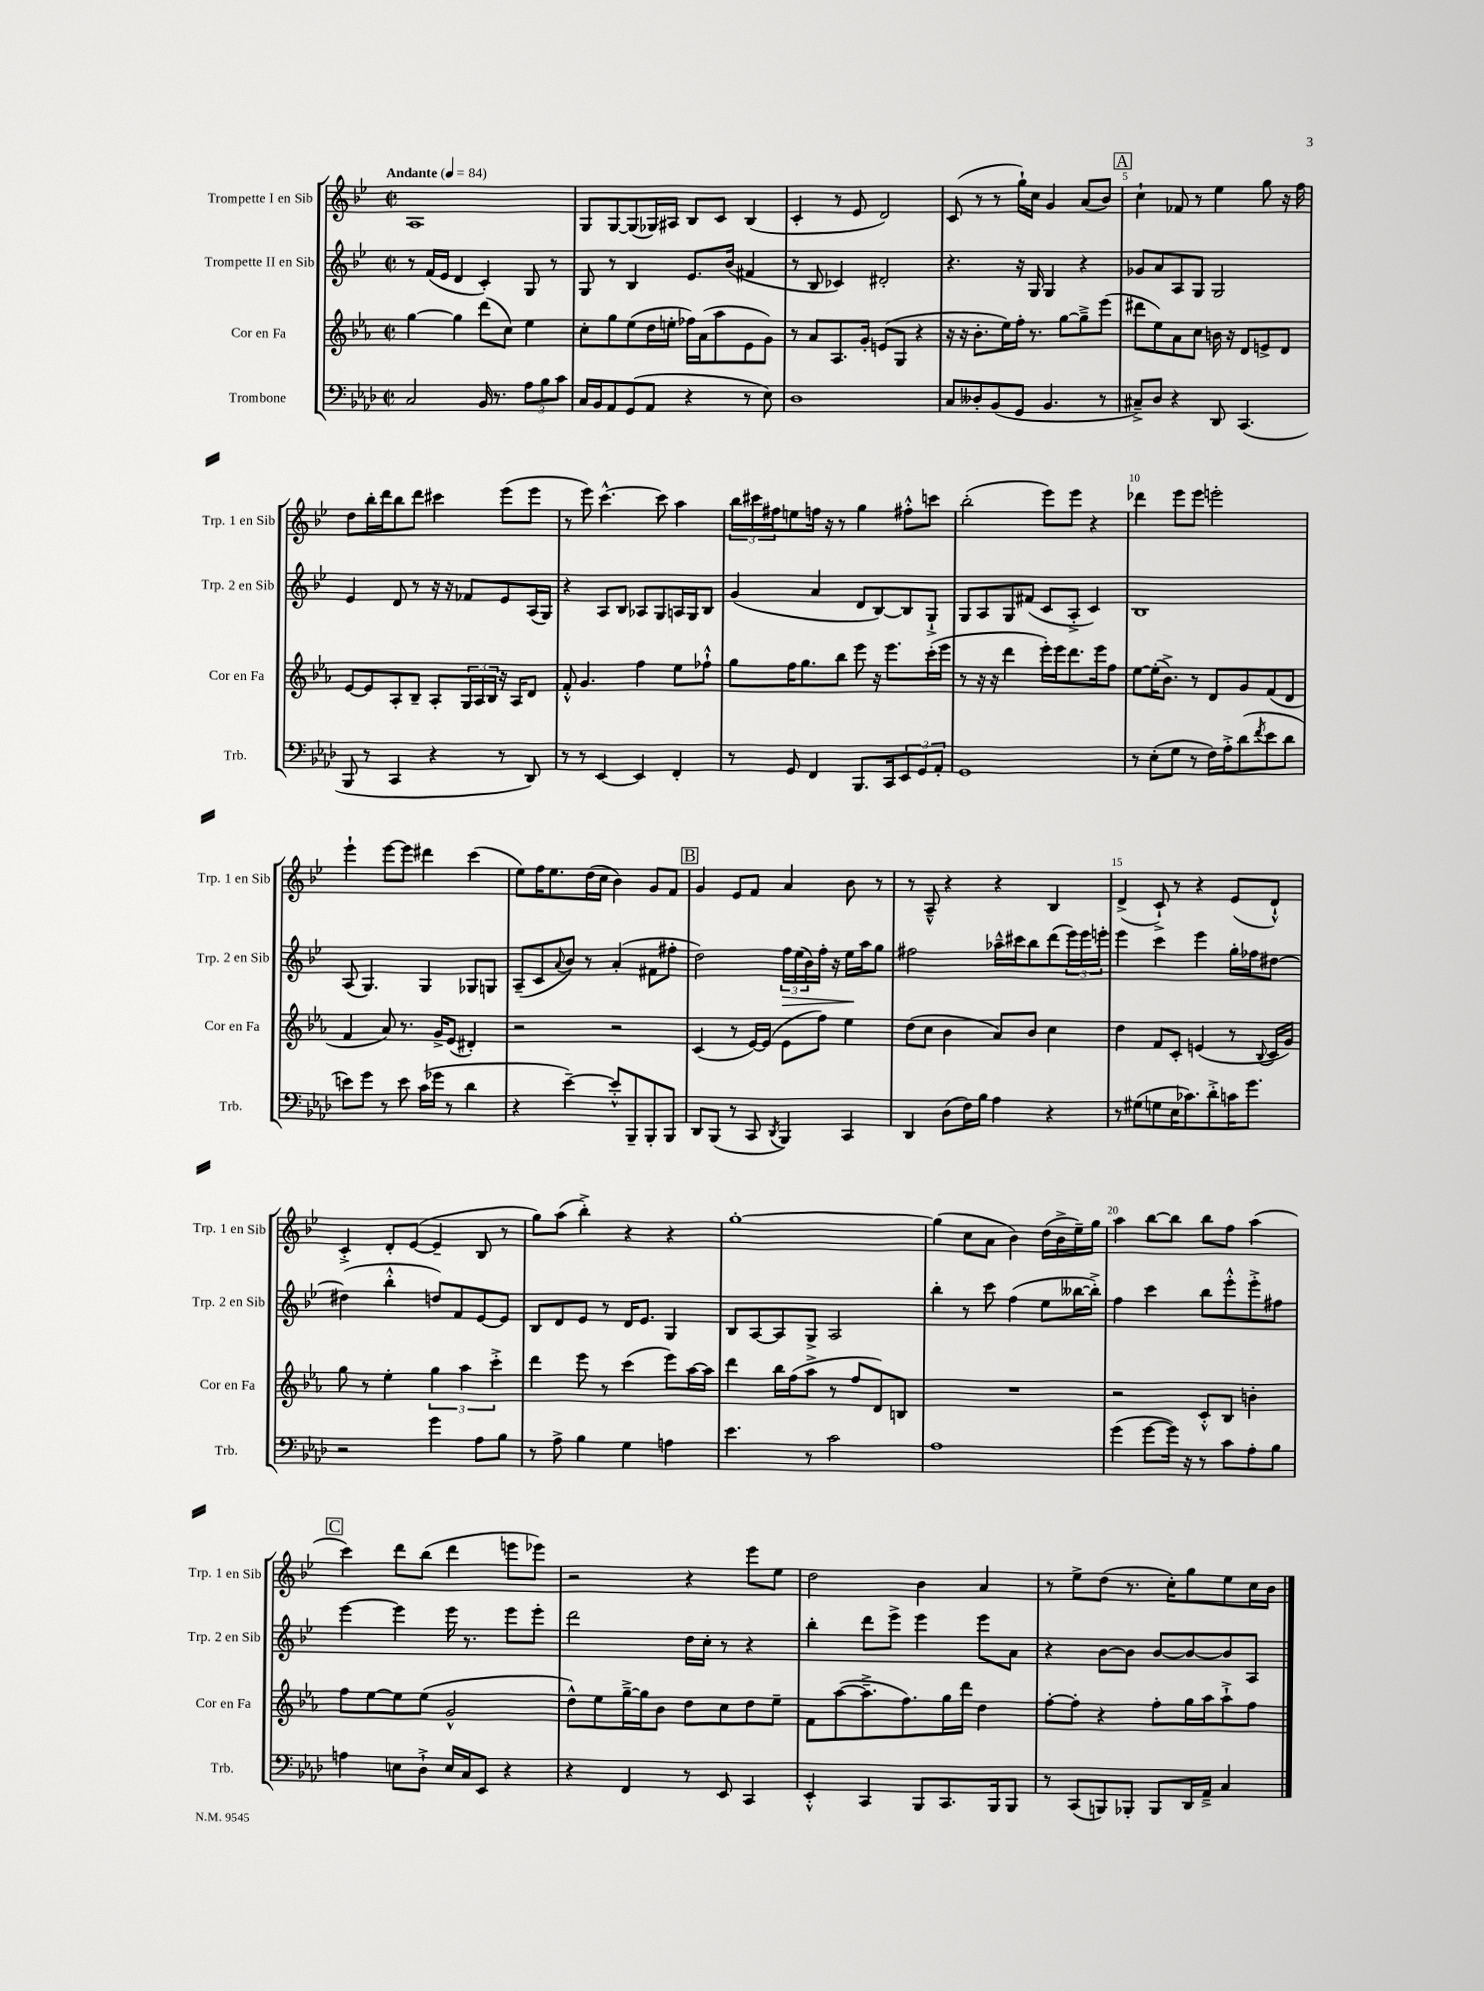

**kern	**kern	**kern	**kern
*staff4	*staff3	*staff2	*staff1
*clefF4	*clefG2	*clefG2	*clefG2
*k[b-e-a-d-]	*k[b-e-a-]	*k[b-e-]	*k[b-e-]
*M2/2	*M2/2	*M2/2	*M2/2
*met(c|)	*met(c|)	*met(c|)	*met(c|)
*MM84	*MM84	*MM84	*MM84
2C	[4gg	8r	1A
.	.	(16f	.
.	.	16e-	.
.	4gg]	4d	.
16BB-	(8ddd	4c')	.
8.r	.	.	.
.	8cc)	.	.
12A-	4ee-	8G	.
12B-	.	.	.
.	.	8r	.
12c	.	.	.
=	=	=	=
16C	8cc'	8G	8G
16BB-	.	.	.
8AA-	8gg	8r	[8G
(8GG	(8ee-	4B-	(8G]
8AA-	16dd	.	16G-)
.	16ee'	.	16A#
4r	16ff-)	8.e-	8B-
.	(16a-	.	.
.	8aa-	.	8c
.	.	(16b-	.
8r	8e-	4f#	(4B-
8E-)	8g)	.	.
=	=	=	=
1D-	8r	8r	4c'
.	8a-	8B-	.
.	8.A-	4c-)	8r
.	.	.	8e-
.	16g'	.	.
.	(8e	2d#'	2d)
.	8G	.	.
.	4r	.	.
=	=	=	=
8C	16r	4.r	(8c
.	16r	.	.
8D--'	8.b-'	.	8r
(8BB-	.	.	8r
.	16ee-)	.	.
8GG	16ff'	16r	16gg`)
.	8.r	16G	16cc
4.BB-	.	4G	4g
.	[8gg	.	.
.	8gg~^]	4r	(8a
8r	(8eee-	.	8b-)
=	=	=	=
8C#~^)	8ddd#	8g-	4cc`
8D-	8ee-)	8a	.
4r	8a-	8A	8f-
.	8cc	8G	8r
8DD-	16b	2G	4ee-
.	16r	.	.
(4.CC	8d	.	.
.	8e^	.	8gg
.	8d	.	16r
.	.	.	16ff
=	=	=	=
8BBB-	[8e-	4e-	8dd
8r	8e-]	.	16bb-'
.	.	.	16ddd
4CC	8A-'	8d	8bb-
.	8B-~	8r	8ddd
4r	8A-'	16r	4ccc#
.	.	16r	.
.	24G	8f-	.
.	24A-	.	.
.	24B-	.	.
8r	16r	8e-	(8eee-
.	16A-	.	.
8DD-)	8d	(16A	8eee-
.	.	16G)	.
=	=	=	=
8r	8f'^^	4r	8r
8r	4.g	.	8eee-)
[4EE-	.	8A	[4.ccc^^
.	.	8B-	.
4EE-]	4ff	8A-	.
.	.	8G	8ccc]
4FF'	8ee-	16A	4aa
.	.	16G	.
.	8ff-`^^	8B-	.
=	=	=	=
8r	8gg	(4g	24bb-
.	.	.	24ccc#
.	.	.	24ff#
8GG	16ff	.	8ee
.	8.gg	.	.
4FF	.	4a	16ff
.	.	.	16r
.	8bb-	.	8r
8.BBB-	8eee-	8d	4gg
.	16r	[8B-)	.
16CC	8.eee-	.	.
12EE-	.	8B-]	8ff#'^^
12GG	.	.	.
.	(16ccc'	8G`^	8ccc
12AA-'	.	.	.
.	16eee-	.	.
=	=	=	=
1GG	8r	8G	(2bb-'
.	16r	8A	.
.	16r	.	.
.	4ddd	8G	.
.	.	(8f#	.
.	16eee-')	8c	8eee-)
.	16eee-	.	.
.	8.ddd	8A'^	8eee-
.	.	4c)	4r
.	16eee-	.	.
.	8ff	.	.
=	=	=	=
8r	[8ee-	1B-	4ddd-
(8E-'	(16ee-']	.	.
.	8.b-^)	.	.
8G	.	.	8eee-
8r	8r	.	8eee-
16F)	8d	.	2eee'
16A-'^	.	.	.
(8d-	8g	.	.
8qf	.	.	.
8e-	(8f	.	.
8d-	8d	.	.
=	=	=	=
8e)	4f	(8A	4eee-`
8g	.	4.G)	.
8r	8a-)	.	[8eee-
8e	8.r	.	8eee-]
(16c	.	4G	4ddd#
16g-	16g^	.	.
8r	(8e-	.	.
4d-	4d#')	8G-	(4ccc
.	.	8G	.
=	=	=	=
4r	2r	(8A~	8ee-)
.	.	8c	16ff
.	.	.	8.ee-
.	.	8qqa	.
[4e-~)	.	8b-)	.
.	.	8r	(16dd
.	.	.	16cc
8e-'^^]	2r	(4a'	4b-)
8BBB-~	.	.	.
8BBB-'	.	8f#	8g
8BBB-	.	8ff#'	8f
=	=	=	=
8DD-	(4c	2dd)	4g
(8BBB-	.	.	.
8r	8r	.	8e-
8CC	[16e-)	.	8f
.	(16e-]	.	.
8qDD-	.	.	.
4BBB-)	8e-	24ff	4a
.	.	(24ee-	.
.	.	24b-)	.
.	8ff)	16ff'	.
.	.	16r	.
4CC	4ee-	16ee-	8b-
.	.	16aa	.
.	.	8gg	8r
=	=	=	=
4DD-	(8dd	2ff#	8r
.	8cc	.	8A~^^
(8D-	4b-	.	4r
16F)	.	.	.
16B-	.	.	.
4A-	8a-)	16aa-~^^	4r
.	.	16ccc#	.
.	8b-	8bb-	.
4r	4cc	(8ddd	4B-
.	.	24eee-)	.
.	.	24eee-	.
.	.	24eee'	.
=	=	=	=
8r	4dd	4eee-	(4d^
(8G#	.	.	.
8G	8f	4ccc	8c`^)
16E-	8c'	.	8r
8.c-)	.	.	.
.	(4e	4eee-	4r
8d-'^	.	.	.
16c	8r	16gg'	(8e-
8.g	.	16ff-	.
.	8qqB-	.	.
.	16c	[8dd#	8d`^^)
.	16g)	.	.
=	=	=	=
2r	8gg	(4dd#]	4c'^
.	8r	.	.
.	4ee-'	4bb-'^^	8d'
.	.	.	([8e-
4g	6gg	8dd)	4e-~]
.	.	8f	.
.	6aa-	.	.
8A-	.	[8e-	8B-
.	6ccc'^	.	.
8B-	.	8e-]	8r
=	=	=	=
8r	4ddd	8B-	8gg)
8A-^	.	8d	(8aa
4B-	8eee-	8e-	4bb-'^)
.	8r	8r	.
4G	(4ccc	16d	4r
.	.	8.e-	.
4A	8eee-)	4G	4r
.	[16aa-	.	.
.	16aa-]	.	.
=	=	=	=
4.e-	4ddd	8B-	[1gg'
.	.	[8A	.
.	16bb-	8A]	.
.	(16ff	.	.
8r	8aa-^	8G^	.
2c	8r	2A	.
.	8ff	.	.
.	8d)	.	.
.	8B	.	.
=	=	=	=
1A-	1r	4bb-'	(4gg]
.	.	8r	8cc
.	.	8ccc	8a
.	.	(4ff	4b-)
.	.	8ee-	(16dd
.	.	.	16b-^
.	.	[16bb--	16ee-~)
.	.	16bb--'^])	16gg
=	=	=	=
(4g	2r	4ff	4aa
[8g	.	4ccc	[8bb-
16g])	.	.	8bb-]
16r	.	.	.
8r	8c'^^	8bb-	8bb-
8c	8B-	8eee-'^^	8ff
8A-'	4b'	8eee-'^	(4aa
8B-	.	8ff#	.
=	=	=	=
4A	8ff	[4eee-	4ccc)
.	[8ee-	.	.
8E	8ee-]	4eee-]	8ddd
8D-`^	(8ee-	.	(8bb-
16E	2g^^	16eee-	4ddd
16C	.	8.r	.
8EE-	.	.	.
4r	.	8eee-	8eee
.	.	8eee-'	8eee-)
=	=	=	=
4r	8dd^^)	2ddd	2r
.	8ee-	.	.
4FF	[16gg~^	.	.
.	16gg]	.	.
.	8b-	.	.
8r	8dd	16dd	4r
.	.	16cc'	.
8EE-	8cc	8r	.
4CC	8dd	4r	8eee-
.	8ee-~	.	8ee-
=	=	=	=
4EE-'^^	8f	4bb-'	2dd
.	([8aa-	.	.
4CC	8.aa-~^]	8ddd	.
.	.	8eee-^	.
.	8.ff)	.	.
8BBB-	.	4eee-	4b-
8.CC	16gg	.	.
.	16ddd	.	.
.	4dd	8eee-	4a
16BBB-	.	.	.
8BBB-	.	8a	.
=	=	=	=
8r	[8ff'	4r	8r
(8CC	8ff']	.	8ee-^
8BBB)	4r	[8b-	(8dd
8BBB-'	.	8b-]	8.r
8BBB-	8ff'	[8b-	.
.	.	.	16cc')
16DD-	16gg	8b-_	8gg
16AA-~^	16aa-	.	.
4C	8aa-`^	8b-]	8ee-
.	8ff	8A	16cc
.	.	.	16b-
==	==	==	==
*-	*-	*-	*-
